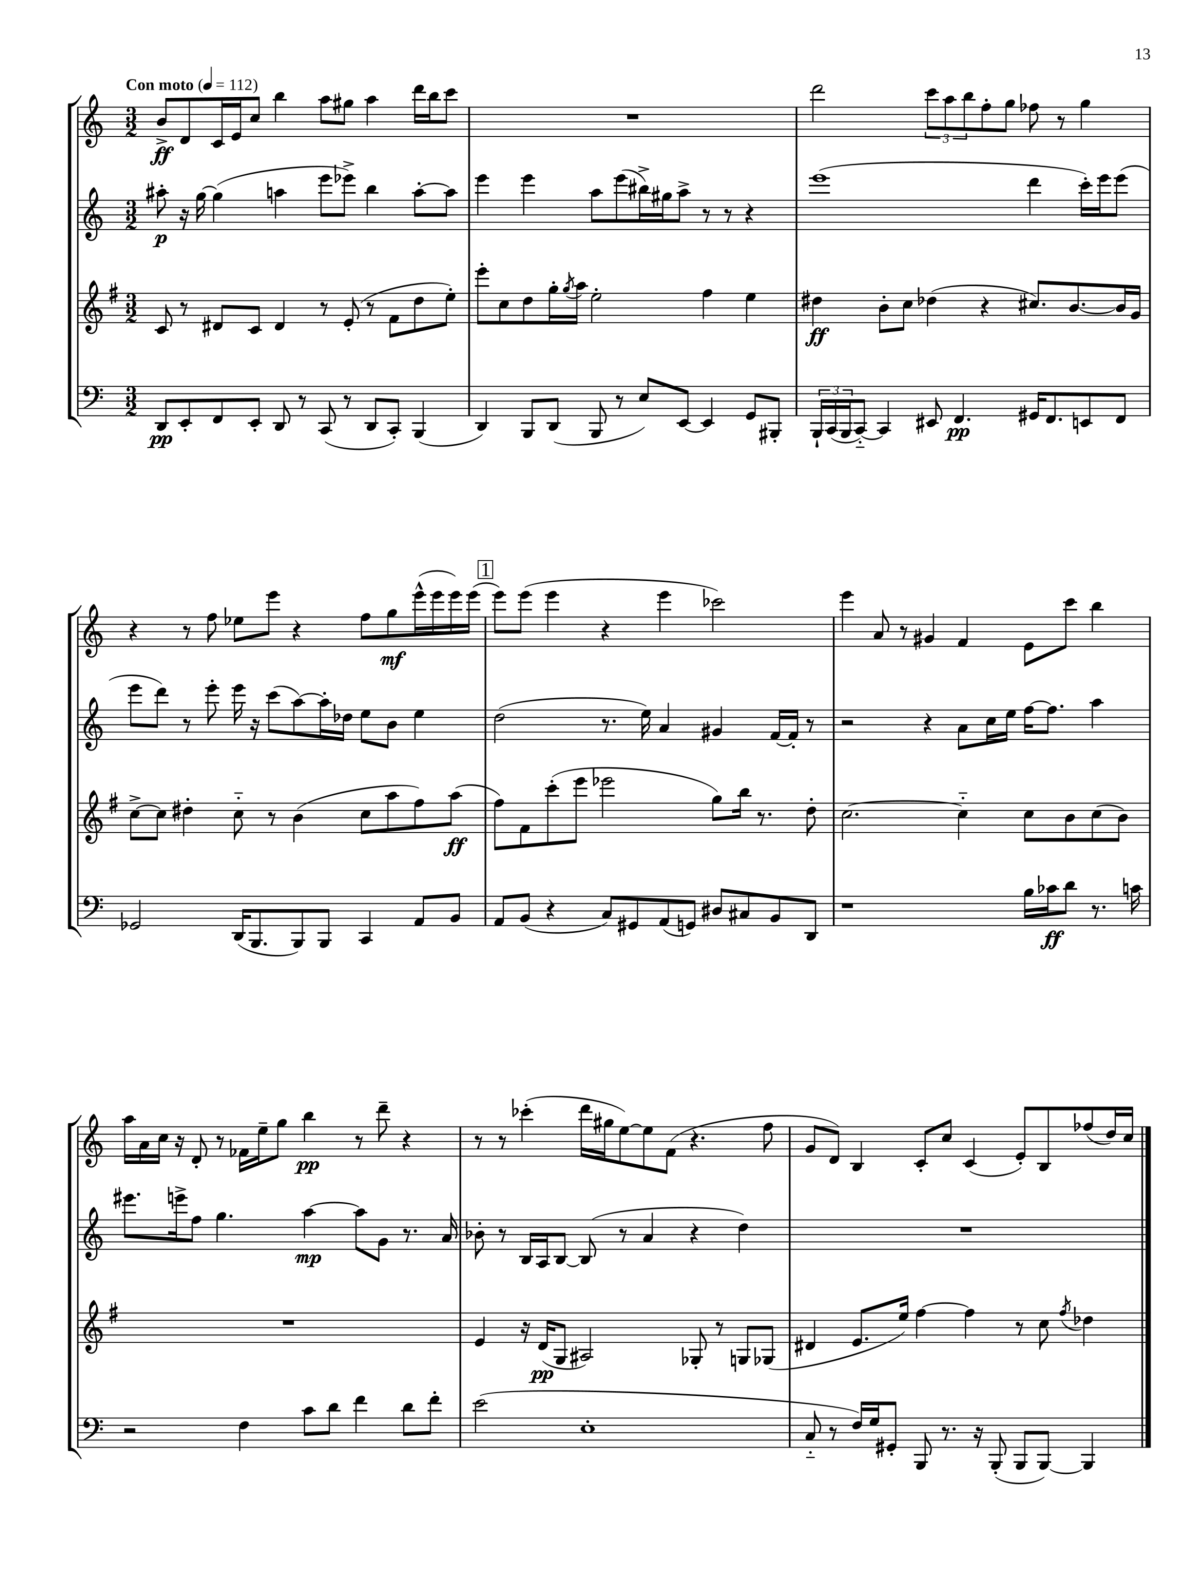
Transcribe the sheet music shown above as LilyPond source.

<<
\new StaffGroup <<
\new Staff = "s0" {
    \clef treble \key c \major \numericTimeSignature \time 3/2 \tempo "Con moto" 4 = 112
    b'8->\ff d'8 c'16 e'16 c''8 b''4 a''8 gis''8 a''4 d'''16 b''16 c'''8 |
    R1. |
    d'''2 \tuplet 3/2 { c'''8 a''8 b''8 } f''8-. g''8 fes''8 r8 g''4 |
    r4 r8 f''8 ees''8 e'''8 r4 f''8 g''8\mf e'''16-^( e'''16 e'''16) e'''16( |
    \mark \markup { \box "1" } e'''8) e'''8( e'''4 r4 e'''4 ces'''2) |
    e'''4 a'8 r8 gis'4 f'4 e'8 c'''8 b''4 |
    a''16 a'16 c''16 r16 d'8-. r8 fes'16 e''16-- g''8 b''4\pp r8 d'''8-- r4 |
    r8 r8 ces'''4-.( d'''16 gis''16 e''8~) e''8 f'8( r4. f''8 |
    g'8 d'8) b4 c'8-. c''8 c'4( e'8-.) b8 fes''8( d''16) c''16 \bar "|." |
}
\new Staff = "s1" {
    \clef treble \key c \major \numericTimeSignature \time 3/2
    ais''8-.\p r16 g''16~ g''4( a''4 e'''8 ees'''8->) b''4 a''8~-. a''8 |
    e'''4 e'''4 a''8 e'''8( bis''16->) gis''16 a''8-> r8 r8 r4 |
    e'''1( d'''4 c'''16-.) e'''16 e'''8( |
    e'''8 d'''8) r8 e'''8-. e'''16 r16 c'''8( a''8~) a''16-. des''16 e''8 b'8 e''4 |
    \mark \markup { \box "1" } d''2( r8. e''16) a'4 gis'4 f'16~ f'16-. r8 |
    r2 r4 a'8 c''16 e''16 f''16~ f''8. a''4 |
    eis'''8. e'''16-> f''8 g''4. a''4~\mp a''8 g'8 r8. a'16 |
    bes'8-. r8 b16 a16 b8~ b8( r8 a'4 r4 d''4) |
    R1. \bar "|." |
}
\new Staff = "s2" {
    \clef treble \key g \major \numericTimeSignature \time 3/2
    c'8 r8 dis'8 c'8 dis'4 r8 e'8-.( r8 fis'8 d''8 e''8-.) |
    e'''8-. c''8 d''8 g''16-. \acciaccatura { g''8 } a''16 e''2-. fis''4 e''4 |
    dis''4\ff b'8-. c''8 des''4( r4 cis''8.) b'8.~ b'16 g'16 |
    c''8~-> c''8 dis''4-. c''8-_ r8 b'4( c''8 a''8 fis''8) a''8\ff( |
    \mark \markup { \box "1" } fis''8) fis'8 c'''8-.( e'''8 ees'''2 g''8) b''16 r8. d''8-. |
    c''2.~ c''4-_ c''8 b'8 c''8( b'8) |
    R1. |
    e'4 r16 d'16\pp( g8 ais2) ges8-. r8 g8 ges8( |
    dis'4 e'8. e''16) fis''4~ fis''4 r8 c''8 \acciaccatura { fis''8 } des''4 \bar "|." |
}
\new Staff = "s3" {
    \clef bass \key c \major \numericTimeSignature \time 3/2
    d,8\pp e,8-. f,8 e,8-. d,8 r8 c,8( r8 d,8 c,8-.) b,,4( |
    d,4) b,,8 d,8( b,,8 r8 e8) e,8~ e,4 g,8 bis,,8-. |
    \tuplet 3/2 { b,,16-! c,16( b,,16 } c,8~-_) c,4 eis,8 f,4.\pp gis,16 f,8. e,8 f,8 |
    ges,2 d,16( b,,8. b,,8) b,,8 c,4 a,8 b,8 |
    \mark \markup { \box "1" } a,8 b,8( r4 c8) gis,8 a,8( g,8) dis8 cis8 b,8 d,8 |
    r1 b16 ces'16\ff d'8 r8. c'16 |
    r2 f4 c'8 d'8 f'4 d'8 f'8-. |
    e'2( e1-. |
    c8-_ r8 f16) g16 gis,8-. b,,8 r8. r16 b,,8-.( b,,8 b,,8~) b,,4 \bar "|." |
}
>>
>>
\layout { \context { \Score \remove "Bar_number_engraver" } }
